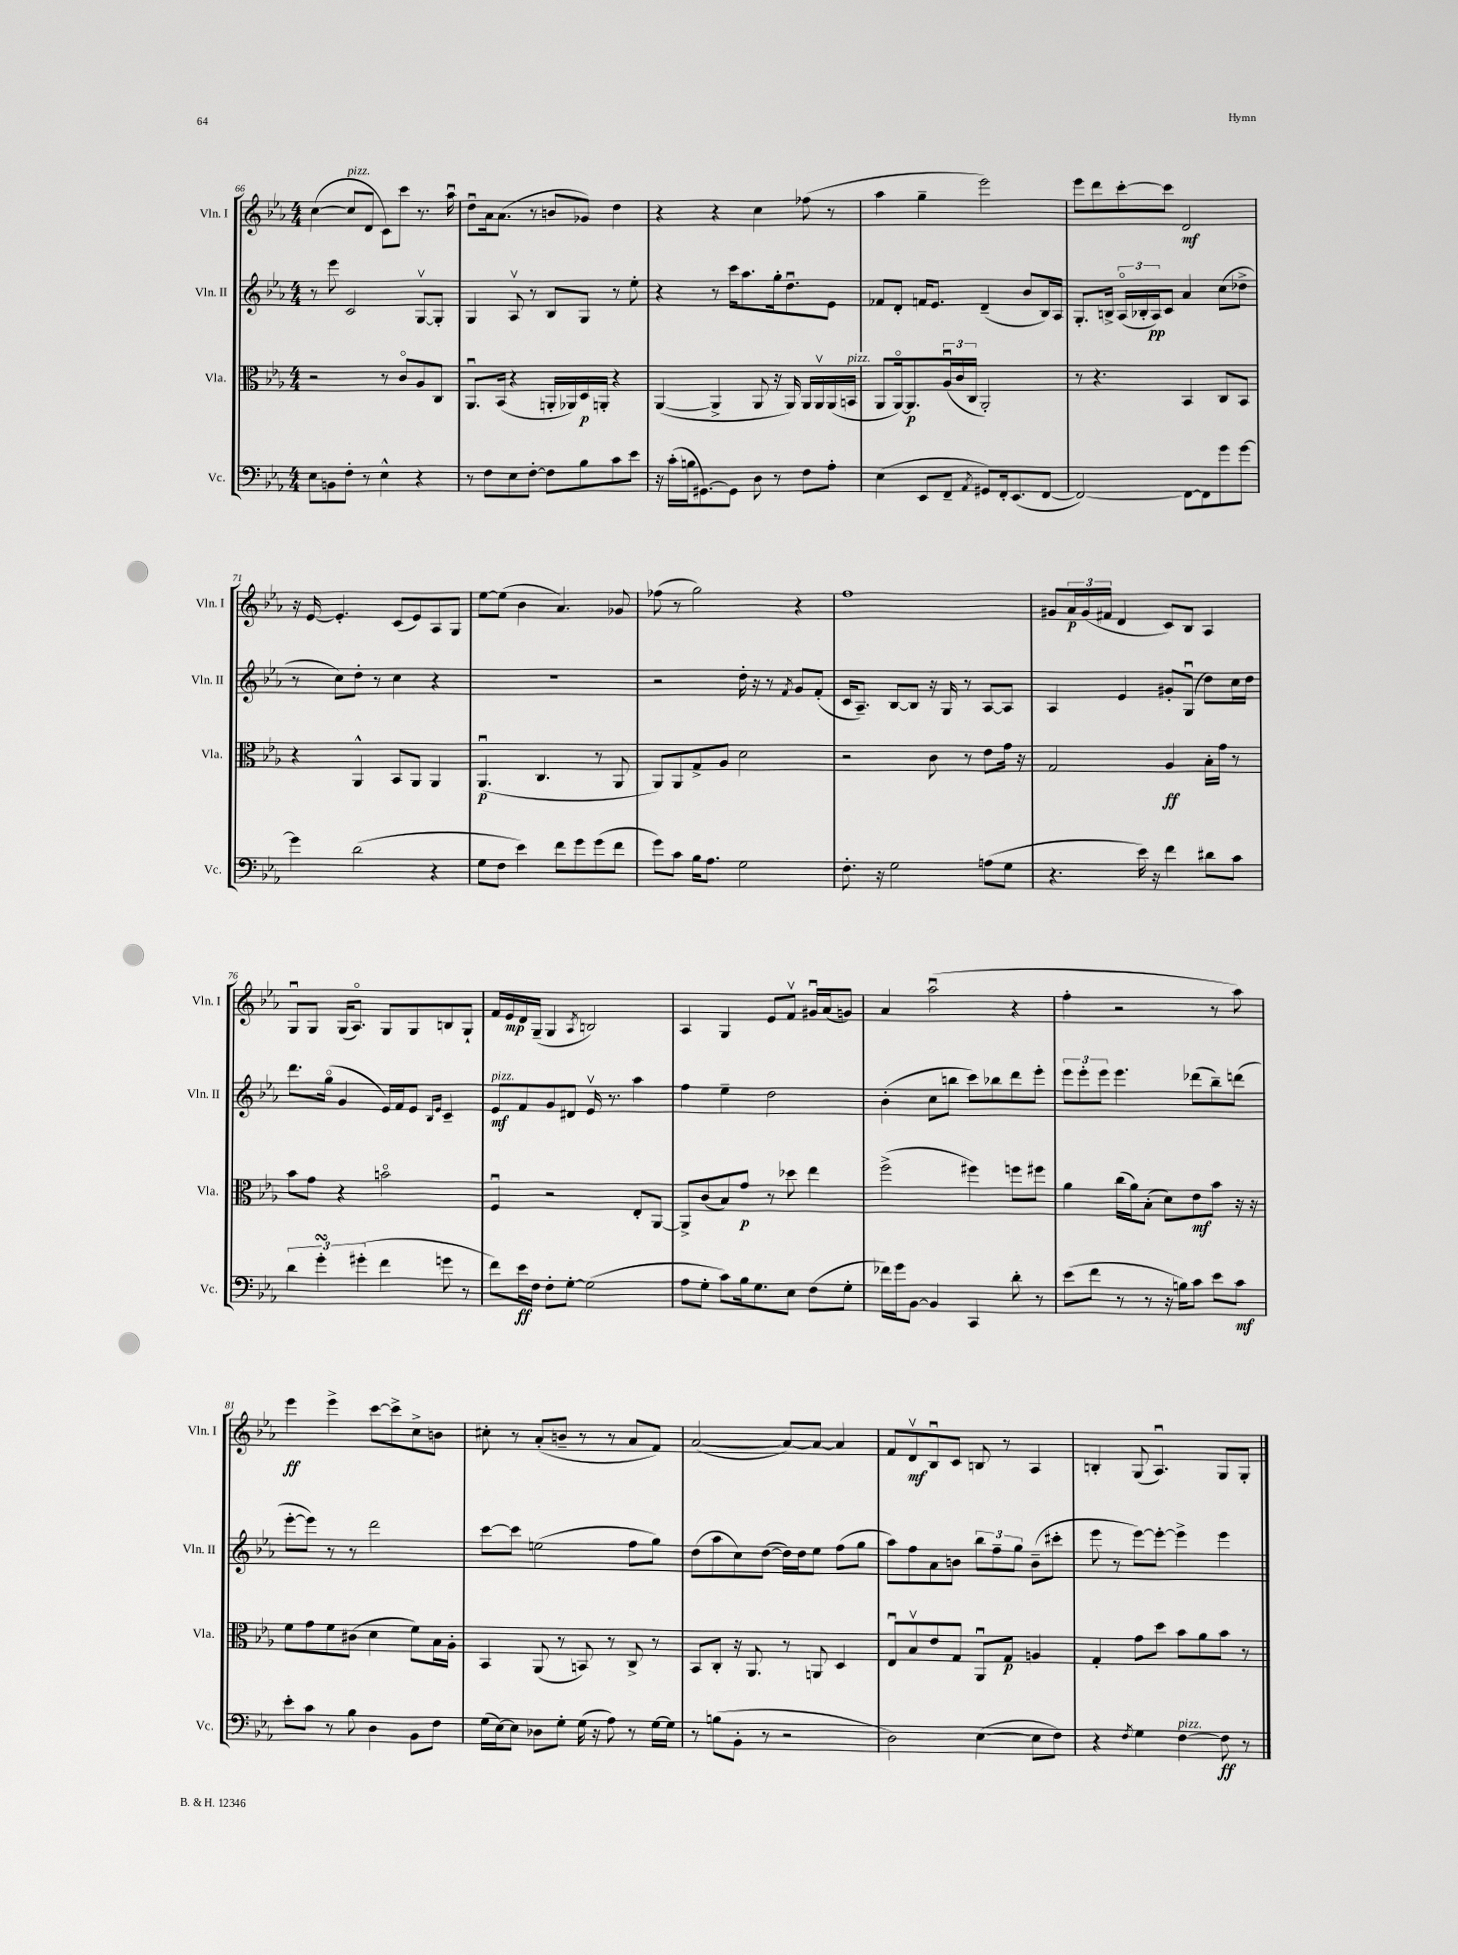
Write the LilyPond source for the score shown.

<<
\new StaffGroup <<
\new Staff = "s0" \with { instrumentName = "Vln. I" shortInstrumentName = "Vln. I" } {
    \clef treble \key ees \major \numericTimeSignature \time 4/4
    c''4~( c''8^\markup { \italic "pizz." } d'8 c'8) c'''8 r8. aes''16\downbow |
    d''8\downbow aes'16 aes'8.( r8 b'8 ges'8) d''4 |
    r4 r4 c''4 fes''8( r8 |
    aes''4 g''4-- ees'''2) |
    ees'''8 d'''8 c'''8~-. c'''8 d'2\mf |
    r16 ees'16~ ees'4.-. c'8( ees'8) aes8 g8 |
    ees''8~ ees''8( bes'4 aes'4.) ges'8 |
    fes''8( r8 g''2) r4 |
    f''1 |
    gis'8 \tuplet 3/2 { aes'16\p gis'16( fis'16 } d'4 c'8) bes8 aes4 |
    g8\downbow g8 g16( aes8.\flageolet) g8 g8 b8 g8-! |
    f'16 ees'16\mp d'16 g16--( g4 \acciaccatura { aes8 } b2) |
    aes4 g4 ees'8 f'8\upbow gis'16\downbow aes'16( g'8) |
    aes'4 aes''2\downbow( r4 |
    f''4-. r2 r8 aes''8) |
    ees'''4\ff ees'''4-> c'''8~ c'''8-> c''8-> b'8 |
    cis''8-. r8 aes'8-.( b'8-- r8 r8 aes'8 f'8) |
    aes'2~( aes'8~) aes'8~ aes'4 |
    f'8 d'8\upbow\mf bes8\downbow c'8 b8 r8 aes4 |
    b4-. g8( aes4.\downbow) g8 g8-. \bar "|." |
}
\new Staff = "s1" \with { instrumentName = "Vln. II" shortInstrumentName = "Vln. II" } {
    \clef treble \key ees \major \numericTimeSignature \time 4/4
    r8 ees'''8 c'2 g8~\upbow g8-. |
    g4 aes8\upbow r8 bes8 g8 r8 ees''8-. |
    r4 r8 c'''16 aes''8. g''16-. d''8.\downbow ees'8 |
    fes'8 d'8-. f'16 ees'8. d'4--( bes'8 bes16) aes16 |
    g8.-. b16-> \tuplet 3/2 { aes16\flageolet( bes16-. aes16\pp) } c'8 aes'4 c''8( des''8-> |
    r8 c''8) d''8-. r8 c''4 r4 |
    r1 |
    r2 d''16-. r16 r8 \acciaccatura { f'8 } g'8 f'8-.( |
    c'16 aes8.--) bes8~ bes8 r16 g16 r8 aes8~ aes8 |
    aes4 ees'4 gis'8-. g8\downbow( d''8) c''16 d''16 |
    d'''8. g''16\flageolet( g'4 ees'16) f'16 ees'8 \grace { bes16 ees'16 } c'4-- |
    ees'8\mf^\markup { \italic "pizz." } f'8 g'8 dis'8 ees'16\upbow r8. aes''4 |
    f''4 ees''4-- d''2 |
    bes'4-.( c''8 b''8 c'''8) bes''8 d'''8 ees'''8-. |
    \tuplet 3/2 { ees'''8 ees'''8-. ees'''8 } ees'''4. des'''8( bes''8--) d'''8( |
    ees'''8~-. ees'''8) r8 r8 d'''2 |
    c'''8~ c'''8 e''2( f''8 g''8) |
    d''8( aes''8 c''8) d''8~( d''16) d''16 ees''8 f''8( g''8 |
    aes''8) f''8 aes'8 b'8 \tuplet 3/2 { bes''8 f''8-- g''8 } b'8--( cis'''8-. |
    ees'''8 r8 ees'''8~) ees'''8~-. ees'''4-> ees'''4 \bar "|." |
}
\new Staff = "s2" \with { instrumentName = "Vla." shortInstrumentName = "Vla." } {
    \clef alto \key ees \major \numericTimeSignature \time 4/4
    r2 r8 c'8\flageolet aes8 c8 |
    aes,8.\downbow bes,16( r4 a,16-. aes,16) d16\p a,16-. r4 |
    aes,4~( aes,4-> aes,8 r16 aes,16) aes,16 aes,16\upbow aes,16( b,16^\markup { \italic "pizz." } |
    aes,8 aes,16~\flageolet) aes,8.\p \tuplet 3/2 { aes16\downbow( c'16 c16 } aes,2-.) |
    r8 r4. bes,4 c8 bes,8 |
    r4 aes,4-^ bes,8 aes,8 aes,4 |
    aes,4.\downbow\p( c4. r8 aes,8 |
    aes,8) aes,8 g8-> aes8 d'2 |
    r2 c'8 r8 ees'8 g'16 r16 |
    g2 aes4\ff bes16-. g'16 r8 |
    bes'8 g'8 r4 b'2\flageolet |
    f4\downbow r2 ees8-. aes,8~ |
    aes,8-> c'8( bes8) g'8\p r8 des''8 ees''4 |
    f''2->( fis''4) f''8 fis''8 |
    aes'4 c''16( aes'16) bes8-.( d'8) ees'8\mf bes'8 r16 r16 |
    f'8 g'8 f'8 cis'8( d'4 f'8) bes16 aes16-. |
    bes,4 aes,8( r8 b,8) r8 c8-> r8 |
    bes,8 c8-. r16 aes,8. r8 a,8 d4 |
    ees8\downbow bes8\upbow ees'8 g8 aes,8\downbow g8\p a4 |
    g4-. g'8 d''8 bes'8 aes'8 bes'8 r8 \bar "|." |
}
\new Staff = "s3" \with { instrumentName = "Vc." shortInstrumentName = "Vc." } {
    \clef bass \key ees \major \numericTimeSignature \time 4/4
    ees8 b,8 f8-. r8 ees4-^ r4 |
    r8 f8 ees8 f8~-. f8 bes8 c'8 ees'8 |
    r16 c'16-.( b16 gis,8.~) gis,8 d8 r8 f8 aes8-. |
    ees4( ees,8 f,8-- \acciaccatura { aes,8 } gis,8) f,16-. ees,8.( f,8~ |
    f,2~) f,8~ f,8 g'8 g'8~ |
    g'4 d'2( r4 |
    g8 f8 ees'4) f'8 g'8 g'8( f'8 |
    g'8) c'8 bes16 aes8. g2 |
    f8.-. r16 g2 a8( g8 |
    r4. ees'16) r16 f'4 dis'8 c'8 |
    \tuplet 3/2 { d'4 g'4-.\turn gis'4-.( } f'4 g'8 r8 |
    f'8) ees'16\ff f16 f8-. g8~-. g2( |
    aes8 g8-. c'8) bes16 g8. ees8 f8( g8-. |
    fes'16) g'16 bes,8~ bes,4 c,4 d'8-. r8 |
    ees'8( f'8 r8 r8 r16 b16) c'8 ees'8 c'8\mf |
    ees'8-. c'8 r8 bes8 d4 bes,8 f8 |
    g16( ees16~) ees8 des8 g8-. g16( r16 aes8) r8 g16~ g16 |
    r8 b8( bes,8-. r8 r2 |
    d2) ees4~( ees8 f8) |
    r4 \acciaccatura { f8 } g4 f4~^\markup { \italic "pizz." } f8\ff r8 \bar "|." |
}
>>
>>
\layout { \context { \Score currentBarNumber = #66 } }
